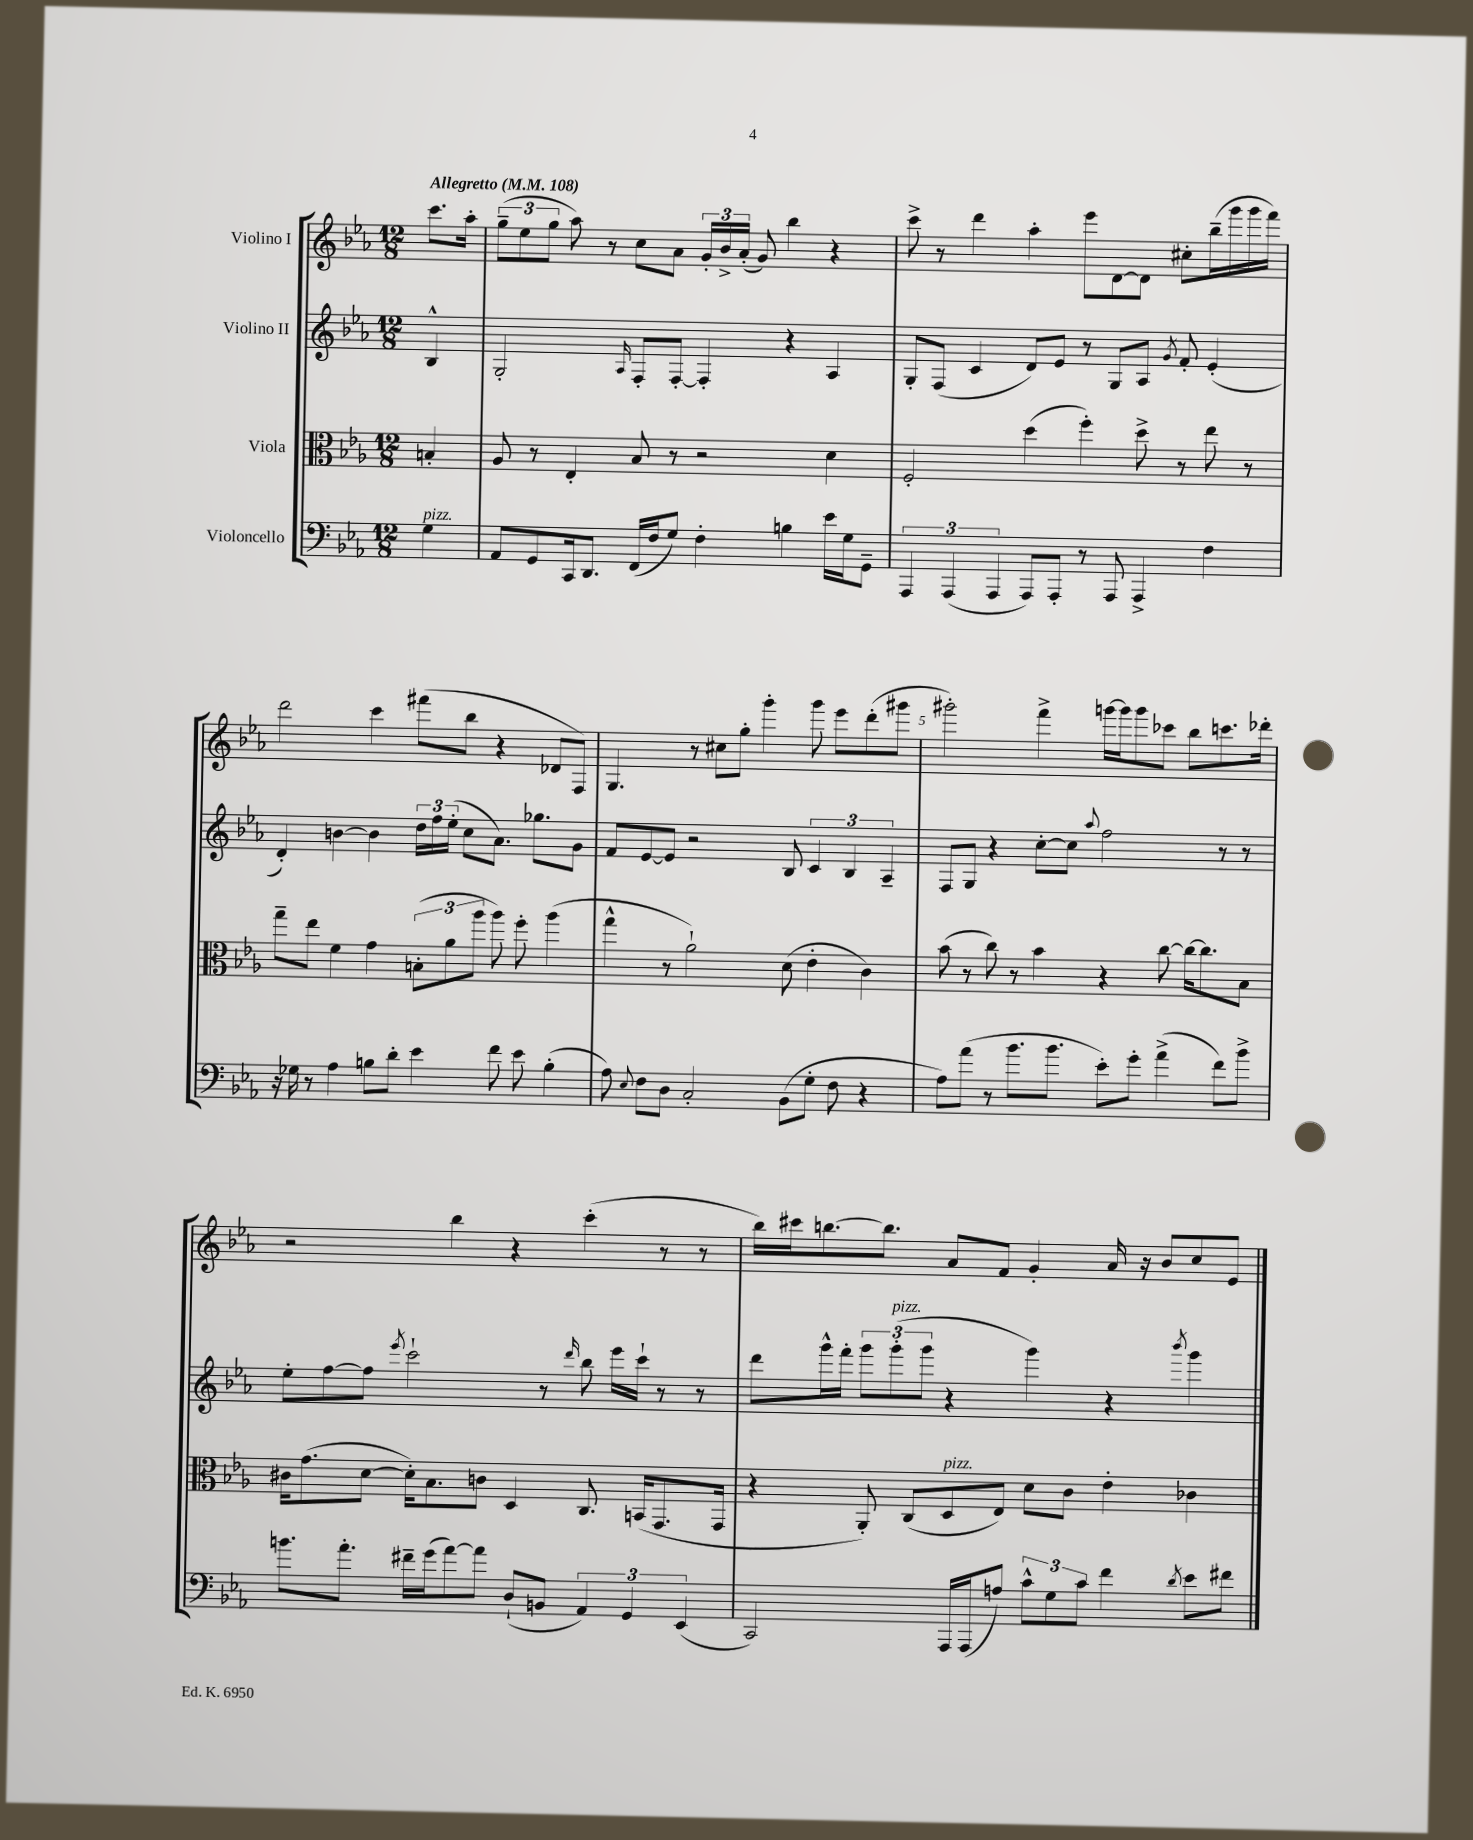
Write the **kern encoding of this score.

**kern	**kern	**kern	**kern
*staff4	*staff3	*staff2	*staff1
*clefF4	*clefC3	*clefG2	*clefG2
*k[b-e-a-]	*k[b-e-a-]	*k[b-e-a-]	*k[b-e-a-]
*M12/8	*M12/8	*M12/8	*M12/8
*MM108	*MM108	*MM108	*MM108
4G	4B'	4B-^^	8.ccc
.	.	.	16aa-'
=	=	=	=
8AA-	8A-	2G'	(12gg~
.	.	.	12ee-
8GG	8r	.	.
.	.	.	12gg
16CC	4E-'	.	8aa-)
8.DD	.	.	.
.	.	.	8r
.	.	16qqA-	.
(16FF	8B-	8F'	8cc
16F	.	.	.
8G)	8r	[8F'	8a-
4F'	2r	4F']	24g'
.	.	.	24b-^
.	.	.	(24a-'
.	.	.	8g)
4B	.	4r	4bb-
16e-	4d	4A-	4r
16G	.	.	.
8GG~	.	.	.
=	=	=	=
6AAA-	2F'	8G'	8ccc^
.	.	(8F	8r
(6AAA-	.	.	.
.	.	4c	4ddd
6AAA-	.	.	.
8AAA-)	(4dd	8d)	4aa-'
8AAA-'	.	8e-	.
8r	4ff')	8r	8eee-
8AAA-	.	8G	[8d
4AAA-^	8dd^	8A-	8d]
.	.	8qg	.
.	8r	8f'	8cc#'
4F	8ee-	(4e-'	(16bb-~
.	.	.	16ggg
.	8r	.	16ggg
.	.	.	16fff)
=	=	=	=
16r	8gg~	4d')	2ddd
16G-	.	.	.
8r	8ee-	.	.
4A-	4f	[4b	.
8B	4g	4b]	4ccc
8d'	.	.	.
4e-	(12B'	24dd	(8fff#
.	.	24ff	.
.	12a-	(24ee-'	.
.	.	8cc	8bb-
.	12aa-	.	.
8f	8aa-)	8.a-)	4r
8e-	8ff'	.	.
.	.	8.gg-	.
(4B'	(4aa-	.	8d-
.	.	8g	8F)
=	=	=	=
8A-)	4gg^^	8f	4.G
8qqE-	.	.	.
8F	.	[8e-	.
8D	8r	8e-]	.
2C'	2a-`)	2r	8r
.	.	.	8cc#
.	.	.	8gg'
.	.	.	4ggg'
(8BB-	(8d	8B-	.
8G'	4e-'	6c	8ggg
8F	.	.	8eee-
.	.	6B-	.
4r	4c)	.	(8ddd'
.	.	6A-~	.
.	.	.	8ggg#
=	=	=	=
8A-)	(8b-	8F	2ggg#')
(8a-	8r	8G	.
8r	8cc)	4r	.
8.b-	8r	.	.
.	4b-	[8cc'	4fff^
8.b-	.	.	.
.	.	8cc]	.
.	.	8qqaa-	.
8e-')	4r	2ff	[16ggg
.	.	.	16ggg]
8g'	.	.	8ggg
(4a-^	[8cc	.	8ccc-
.	16cc_	.	8bb-
.	8.cc]	.	.
8f)	.	8r	8.ccc
8b-^	8B-	8r	.
.	.	.	16ddd-'
=	=	=	=
8.b	16c#	8ee-'	2r
.	(8.g	.	.
.	.	[8ff	.
8.a-'	.	.	.
.	[8d	8ff]	.
.	.	8qeee-	.
16f#~	16d'])	2ccc`	.
(16g	8.B-	.	.
[8a-)	.	.	4bb-
8a-]	8c	.	.
(8D`	4D	.	4r
8BB	.	8r	.
.	.	16qqddd	.
6AA-)	8.C	8bb-	(4ccc'
.	.	16eee-	.
6GG	.	.	.
.	(16BB	16ccc`	.
.	8.GG	8r	8r
(6EE-	.	.	.
.	.	8r	8r
.	16GG	.	.
=	=	=	=
2CC)	4r	8ddd	16bb-)
.	.	.	16ccc#
.	.	16ggg^^	[8.bb
.	.	16fff'	.
.	8AA-')	12ggg	.
.	.	.	8.bb]
.	.	(12ggg'	.
.	(8C	.	.
.	.	12ggg	.
16AAA-	8D	4r	8a-
(16AAA-	.	.	.
8A)	8E-)	.	8f
12c^^	8d	4ggg)	4g'
12G	.	.	.
.	8c	.	.
12c	.	.	.
4f	4e-'	4r	16a-
.	.	.	16r
.	.	.	8b-
8qd	.	8qbbb-	.
8e-	4c-	4ggg	8cc
8f#	.	.	8e-
==	==	==	==
*-	*-	*-	*-
